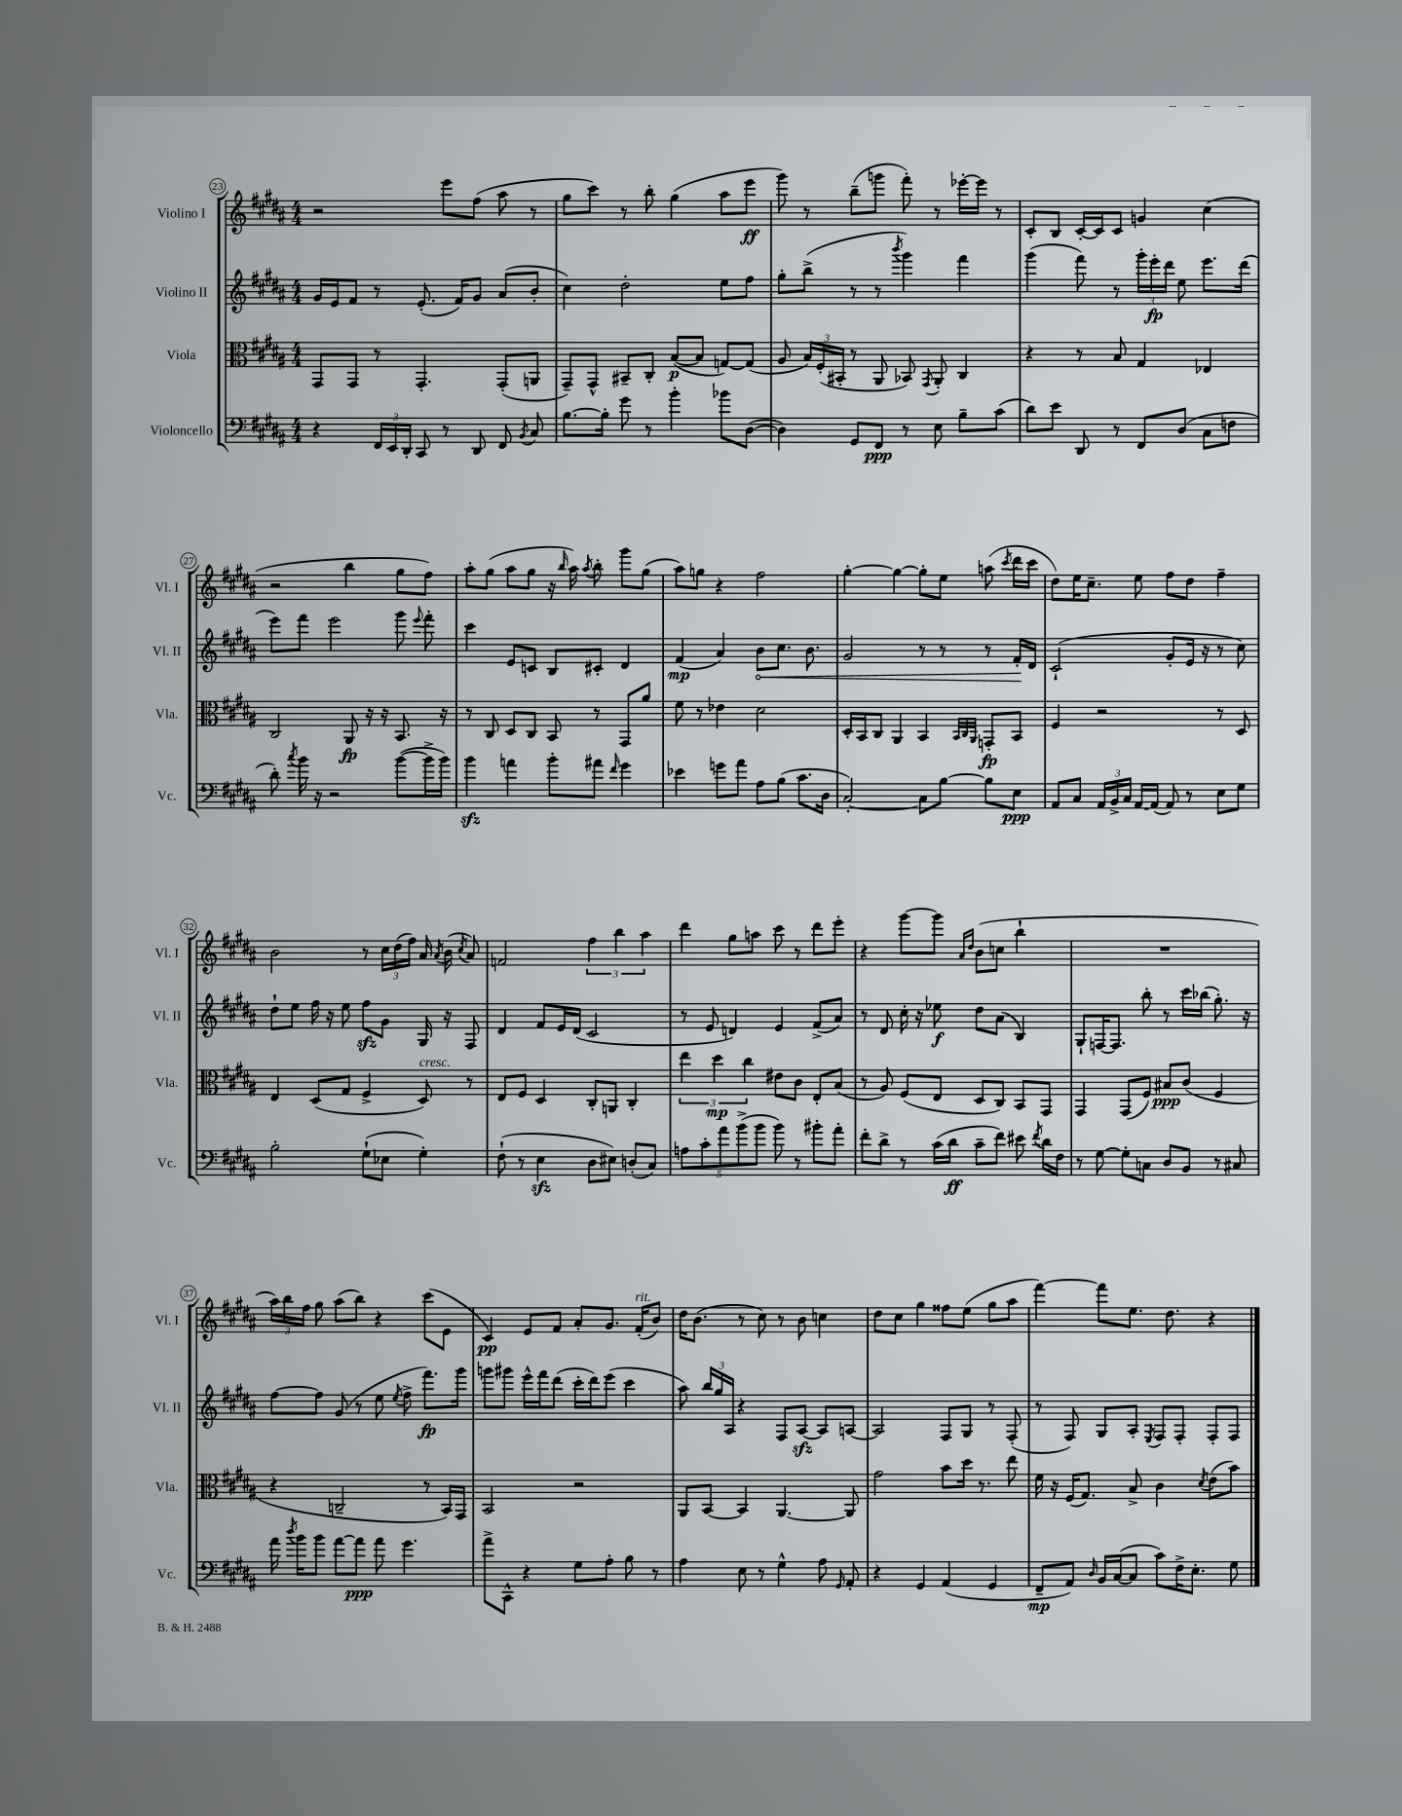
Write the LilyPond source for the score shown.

<<
\new StaffGroup <<
\new Staff = "s0" \with { instrumentName = "Violino I" shortInstrumentName = "Vl. I" } {
    \clef treble \key b \major \numericTimeSignature \time 4/4
    \autoBeamOff r2 e'''8[ fis''8]( ais''8 r8 |
    gis''8[ cis'''8]) r8 b''8-. gis''4( ais''8[ e'''8]\ff |
    gis'''8) r8 b''8[--( g'''8] fis'''8-.) r8 ees'''16[~-. ees'''16] r8 |
    cis'8[-. b8] cis'16[~-. cis'16 cis'8] g'4 cis''4( |
    r2 b''4 gis''8[ fis''8]) |
    ais''8[-. gis''8]( ais''8[ gis''8] r16 \grace { b''16 } ais''16) \acciaccatura { ais''8 } b''8-. gis'''8[ gis''8]( |
    ais''8[) g''8] r4 fis''2 |
    gis''4~-. gis''4~ gis''8[-. e''8] a''8( \acciaccatura { cis'''8 } dis'''16[ cis'''16] |
    dis''8[) e''16 cis''8.]-- e''8 fis''8[ dis''8] fis''4-- |
    b'2 r8 \tuplet 3/2 { cis''16[ dis''16( fis''16]) } ais'16 \acciaccatura { ais'8 } b'16( \acciaccatura { cis''8 } ais'8) |
    f'2 \tuplet 3/2 { fis''4 b''4 ais''4 } |
    dis'''4 gis''8[ a''8] cis'''8 r8 dis'''8[ e'''8]-. |
    r4 gis'''8[~ gis'''8] \grace { ais'16[ dis''16] } b'8[( c''8] b''4-! |
    R1 |
    \tuplet 3/2 { ais''16[) b''16 fis''16] } gis''8 ais''8[( b''8]) r4 cis'''8[( e'8] |
    cis'4\pp) e'8[ fis'8] ais'8[-. gis'8.] fis'16[-.^\markup { \italic "rit." }( b'8]) |
    dis''16[ b'8.]( r8 cis''8) r8 b'8 c''4 |
    dis''8[ cis''8] gis''4 fisis''8[ e''8]( gis''8[ ais''8] |
    fis'''4~) fis'''8[ e''8.] dis''8. r4 \bar "|." |
}
\new Staff = "s1" \with { instrumentName = "Violino II" shortInstrumentName = "Vl. II" } {
    \clef treble \key b \major \numericTimeSignature \time 4/4
    \autoBeamOff gis'16[ e'16 fis'8] r8 e'8.-.( fis'16[) gis'8] ais'8[( b'8]-. |
    cis''4) dis''2-. e''8[ fis''8] |
    gis''8[-. b''8]->( r8 r8 \acciaccatura { b'''8 } gis'''4) fis'''4 |
    gis'''4( fis'''8) r8 \tuplet 3/2 { gis'''16[-. e'''16-.\fp dis'''16] } e''8 e'''8.[ dis'''16]( |
    e'''8[) fis'''8] e'''2 gis'''8 \appoggiatura { e'''8 } fis'''8-. |
    cis'''4 e'8[ c'8] b8[ cis'8]-. dis'4 |
    fis'4\mp( ais'4) \once \override Hairpin.circled-tip = ##t b'8[\< cis''8.] b'8. |
    gis'2 r8 r8 r8 fis'16[-.\! dis'16] |
    cis'2-!( gis'8[-. e'16] r16 r8 cis''8) |
    dis''8[-! e''8] fis''16 r16 e''8 fis''8[\sfz gis'8] gis16 r16 fis8 |
    dis'4 fis'8[ e'16 dis'16]( cis'2 |
    r8 e'8 d'4) e'4 fis'8[->( ais'8]) |
    r8 dis'8 cis''16-. r16 ees''8\f dis''8[ ais'8]( b4) |
    gis8[-! f16~ f8.] b''8-. r8 cis'''16[ bes''16]( gis''8.-.) r16 |
    fis''8[~ fis''8] gis'8( r8 e''8 \acciaccatura { e''8 } fis''8-> fis'''8.[\fp) gis'''16] |
    g'''8[ gis'''8] e'''16[-^ fis'''16 dis'''8]( cis'''16[-. dis'''16) e'''8]( cis'''4 |
    ais''8) \tuplet 3/2 { b''16[ gis''16 ais16] } r4 fis8[ ais8]~\sfz ais8[ a8]~ |
    a2 fis8[ gis8] r8 fis8-.( |
    r8 fis8) gis8[ ais8]-. \acciaccatura { e8 } fis8[ fis8]-. fis8[-. fis8] \bar "|." |
}
\new Staff = "s2" \with { instrumentName = "Viola" shortInstrumentName = "Vla." } {
    \clef alto \key b \major \numericTimeSignature \time 4/4
    \autoBeamOff gis,8[ gis,8] r8 gis,4.-. gis,8[-.( a,8] |
    gis,8[--) gis,8]-^ bis,8[-- cis8]-. b8[~\p( b8] g8[~) g8]( |
    ais8 \tuplet 3/2 { b16[) fis16-.( bis,16]-. } r8 ais,8 bes,8) \acciaccatura { gis,8 } ais,8-. cis4 |
    r4 r8 b8 gis4 ees4 |
    cis2 ais,8\fp r16 r16 b,8. r16 |
    r8 cis8 dis8[ cis8] b,8 r8 gis,8[ ais'8] |
    fis'8 r8 ees'4 dis'2 |
    dis16[-. b,16 cis8] ais,4 b,4 \grace { b,32[ cis32 ais,32] } g,8[-.\fp b,8] |
    fis4 r2 r8 dis8 |
    e4 dis8[( gis8] fis4-> dis8^\markup { \italic "cresc." }) r8 |
    e8[ fis8] dis4 cis8[-. a,8] cis4-. |
    \tuplet 3/2 { e''4 dis''4\mp cis''4 } eis'8[ cis'8] e8[-. b8]( |
    r8 ais8) fis8[( e8] dis8[ cis8]) b,8[ gis,8] |
    gis,4 gis,8[( fis8]) bis8[\ppp cis'8]( fis4 |
    r4 c2-- r8 b,16[) gis,16] |
    b,2 r2 |
    ais,8[ b,8]~ b,4 ais,4.~ ais,8 |
    gis'2 b'8[ dis''16] r8. e''8 |
    fis'16 r16 fis16[( gis8.]) b8-> cis'4 \acciaccatura { dis'8 } e'8[( b'8]) \bar "|." |
}
\new Staff = "s3" \with { instrumentName = "Violoncello" shortInstrumentName = "Vc." } {
    \clef bass \key b \major \numericTimeSignature \time 4/4
    \autoBeamOff r4 \tuplet 3/2 { fis,16[ e,16 dis,16]-. } cis,8 r8 dis,8 fis,8 \acciaccatura { b,8 } cis8 |
    b8.[~ b16]-. gis'8 r8 b'4-. bes'8[ dis8]~( |
    dis4) gis,8[ fis,8]\ppp r8 e8 b8[-- cis'8]( |
    dis'8[) e'8] dis,8 r8 fis,8[ dis8]( cis8[ f8] |
    dis'8-.) \acciaccatura { cis''8 } b'16 r16 r2 b'8[~( b'16-> b'16]) |
    b'4\sfz a'4 b'8[-. ais'8] \grace { fis'16 } gis'4 |
    ees'4 g'8[ ais'8] ais8[ b8]( cis'8.[ dis16] |
    cis2~-.) cis8[ b8]~ b8[ e8]\ppp |
    ais,8[ cis8] \tuplet 3/2 { ais,16[ b,16-> cis16] } ais,16[~ ais,16]( ais,8) r8 e8[ gis8] |
    b2-. gis8[-!( ees8] gis4-.) |
    fis8-!( r8 e4\sfz dis8[ eis8]) d8[-.( cis8]) |
    \tuplet 5/4 { a8[ cis'8-. ais'8 b'8->( b'8] } b'8) r8 bis'8[-. ais'8]-. |
    fis'8[-. dis'8]-> r8 cis'16[( dis'16]\ff cis'8[-- fis'8]) eis'8 \acciaccatura { fis'8 } dis'16[ fis16] |
    r8 gis8~ gis8[-. c8] dis8[ b,8] r8 cis8 |
    ais'16 \acciaccatura { dis''8 } b'16[ b'8] ais'8[~ ais'8]\ppp ais'8 gis'4. |
    ais'8[-> cis,8]-^ r4 gis8[ ais8]-. b8 r8 |
    ais4 e8 r8 gis4-^ ais8 \grace { gis,16 } ais,8-. |
    r4 gis,4 ais,4( gis,4 |
    fis,8[--\mp ais,8]) \grace { dis16 } b,16[ cis16~( cis8] cis'8[) fis16-> e8.]-. gis8 \bar "|." |
}
>>
>>
\layout { \context { \Score currentBarNumber = #23 \override BarNumber.stencil = #(make-stencil-circler 0.1 0.3 ly:text-interface::print) } }
